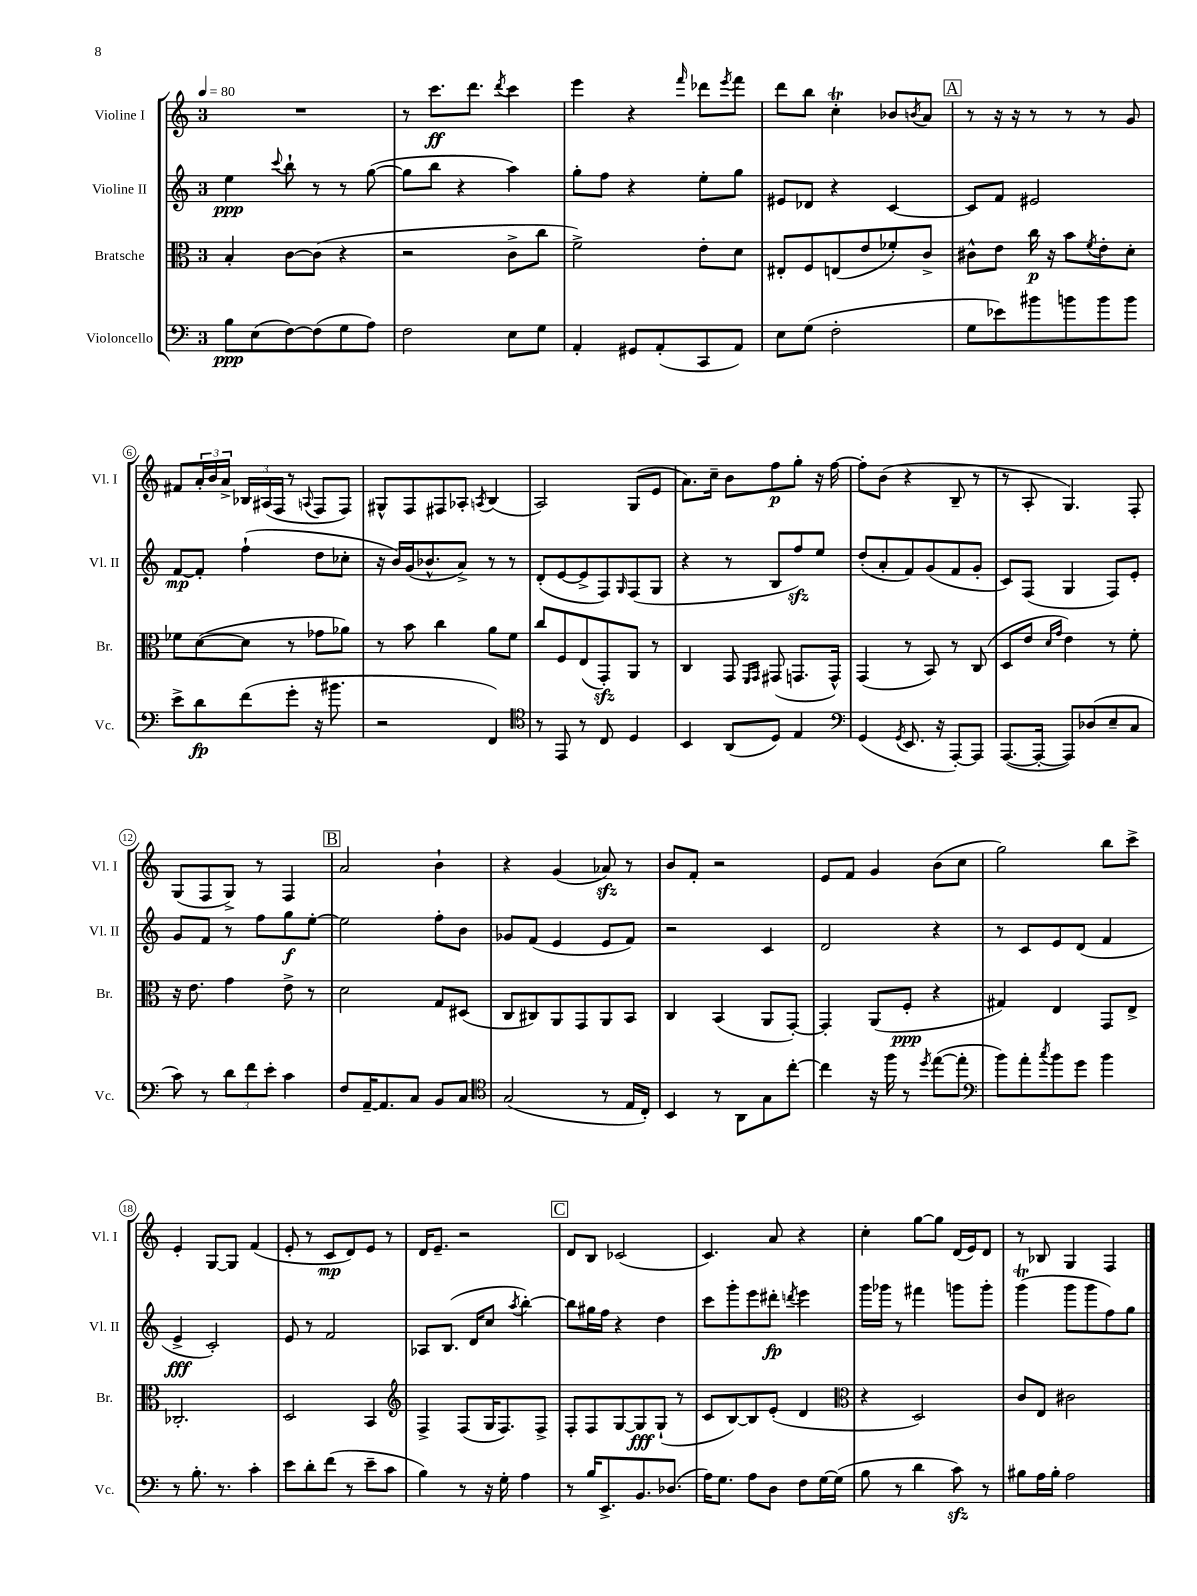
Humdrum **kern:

**kern	**dynam	**kern	**dynam	**kern	**dynam	**kern	**dynam
*part4	*part4	*part3	*part3	*part2	*part2	*part1	*part1
*staff4	*staff4	*staff3	*staff3	*staff2	*staff2	*staff1	*staff1
*I"Violoncello	*	*I"Bratsche	*	*I"Violine II	*	*I"Violine I	*
*I'Vc.	*	*I'Br.	*	*I'Vl. II	*	*I'Vl. I	*
*clefF4	*	*clefC3	*	*clefG2	*	*clefG2	*
*k[]	*	*k[]	*	*k[]	*	*k[]	*
*M3/4	*	*M3/4	*	*M3/4	*	*M3/4	*
*MM80	*	*MM80	*	*MM80	*	*MM80	*
=1	=1	=1	=1	=1	=1	=1	=1
8B\L	ppp	4B'/	.	4ee\	ppp	2.r	.
(8E\	.	.	.	.	.	.	.
.	.	.	.	8qqccc/	.	.	.
[8F\)	.	[8c\L	.	8bb`\	.	.	.
(8F\]	.	(8c\J]	.	8r	.	.	.
8G\	.	4r	.	8r	.	.	.
8A\J)	.	.	.	([8gg\	.	.	.
=2	=2	=2	=2	=2	=2	=2	=2
2F\	.	2r	.	8gg\L]	.	8r	.
.	.	.	.	8bb\J	.	8.ccc\L	ff
.	.	.	.	4r	.	.	.
.	.	.	.	.	.	8.ddd\J	.
.	.	.	.	.	.	8qddd/	.
8E\L	.	8c^\L	.	4aa\)	.	4ccc\	.
8G\J	.	8cc\J	.	.	.	.	.
=3	=3	=3	=3	=3	=3	=3	=3
4AA'/	.	2f^\)	.	8gg'\L	.	4eee\	.
.	.	.	.	8ff\J	.	.	.
8GG#X/L	.	.	.	4r	.	4r	.
(8AA'/	.	.	.	.	.	.	.
.	.	.	.	.	.	16qqfff/	.
8CC/	.	8e'\L	.	8ee'\L	.	8ddd-X\L	.
.	.	.	.	.	.	8qeee/	.
8AA/J)	.	8d\J	.	8gg\J	.	8fff\J	.
=4	=4	=4	=4	=4	=4	=4	=4
8E\L	.	8E#X'/L	.	8e#X/L	.	8ddd\L	.
(8G\J	.	8F/	.	8d-X/J	.	8bb\J	.
2F'\	.	(8En/	.	4r	.	4ccT'\	.
.	.	8e/	.	.	.	.	.
.	.	8f-X'/)	.	[4c/	.	8b-X/L	.
.	.	.	.	.	.	8qbn/	.
.	.	8c^/J	.	.	.	8a/J	.
!!LO:REH:place=s1:t=A
=5	=5	=5	=5	=5	=5	=5	=5
8G\L	.	8c#X^^\L	.	8c/L]	.	8r	.
8e-X\)	.	8e\J	.	8f/J	.	16r	.
.	.	.	.	.	.	16r	.
8b#X\	.	16cc\	p	2e#X/	.	8r	.
.	.	16r	.	.	.	.	.
8bn\	.	8b\L	.	.	.	8r	.
.	.	8qf/	.	.	.	.	.
8b\	.	8e'\	.	.	.	8r	.
8b\J	.	8d'\J	.	.	.	8g/	.
!!LO:LB:g=z
=6	=6	=6	=6	=6	=6	=6	=6
8e^\L	.	8f-X\L	.	[8f/L	mp	8f#X/L	.
8d\	fp	([8d\	.	8f'/J]	.	24a'/L	.
.	.	.	.	.	.	24b/	.
.	.	.	.	.	.	24a^/JJ	.
(8f\	.	8d\J]	.	(4ff`\	.	24B-X/LL	.
.	.	.	.	.	.	(24A#X/	.
.	.	.	.	.	.	24F/JJ	.
8g'\J	.	8r	.	.	.	8r	.
.	.	.	.	.	.	8qqAn/	.
16r	.	8g-X\L	.	8dd\L	.	8F/L	.
8.b#X\	.	.	.	.	.	.	.
.	.	8a-X\J)	.	8cc-X'\J	.	8F/J)	.
=7	=7	=7	=7	=7	=7	=7	=7
2r	.	8r	.	16r	.	8G#X^^/L	.
.	.	.	.	16b/LL)	.	.	.
.	.	8b\	.	(16g/J	.	8F/	.
.	.	.	.	8.b-X^^/	.	.	.
.	.	4cc\	.	.	.	8F#X/	.
.	.	.	.	8a^/J)	.	8A-X'/J	.
.	.	.	.	.	.	8qAn/	.
4FF/)	.	8a\L	.	8r	.	(4B/	.
.	.	8f\J	.	8r	.	.	.
=8	=8	=8	=8	=8	=8	=8	=8
*clefC4	*	*	*	*	*	*	*
8r	.	8cc/L	.	(8d'/L	.	2A/)	.
8EE/	.	8F/	.	[8e/	.	.	.
8r	.	(8E/	.	8e^/]	.	.	.
8C/	.	8GGzz'/)	.	8F/)	.	.	.
.	.	.	.	16qqG/	.	.	.
4D/	.	8AA/J	.	(8F/	.	(8G/L	.
.	.	8r	.	8G/J	.	8e/J	.
=9	=9	=9	=9	=9	=9	=9	=9
4BB/	.	4C/	.	4r	.	8.a\L)	.
.	.	.	.	.	.	16cc~\Jk	.
(8AA/L	.	8GG/	.	8r	.	8b\L	.
.	.	16qqFF/LL	.	.	.	.	.
.	.	16qqGG/JJ	.	.	.	.	.
8D/J)	.	(8GG#X/	.	8B/L	.	8ff\	p
4E/	.	8.GGn/L	.	8ffzz/)	.	8gg'\J	.
.	.	.	.	8ee/J	.	16r	.
.	.	16GG^^/Jk)	.	.	.	[16ff\	.
=10	=10	=10	=10	=10	=10	=10	=10
*clefF4	*	*	*	*	*	*	*
(4GG/	.	(4GG/	.	(8dd'/L	.	8ff'\L]	.
.	.	.	.	8a'/	.	(8b\J	.
8qGG/	.	.	.	.	.	.	.
8.EE/	.	8r	.	8f/)	.	4r	.
.	.	8BB/)	.	(8g/	.	.	.
16r	.	.	.	.	.	.	.
[8AAA'/L)	.	8r	.	8f/	.	8B~/	.
8AAA/J]	.	(8C/	.	8g'/J	.	8r	.
=11	=11	=11	=11	=11	=11	=11	=11
([8.AAA/L	.	8D/L	.	8c/L)	.	8r	.
.	.	8e/J	.	(8F/J	.	8A'/	.
16AAA'/Jk_	.	.	.	.	.	.	.
.	.	16qqd/LL	.	.	.	.	.
.	.	16qqg/JJ	.	.	.	.	.
8AAA/L])	.	4e\)	.	4G/	.	4.G/)	.
(8D-X/	.	.	.	.	.	.	.
8E~/	.	8r	.	8F/L)	.	.	.
8C/J	.	8f'\	.	8e'/J	.	8F'/	.
!!LO:LB:g=z
=12	=12	=12	=12	=12	=12	=12	=12
8c\)	.	16r	.	8g/L	.	(8G/L	.
.	.	8.e\	.	.	.	.	.
8r	.	.	.	8f/J	.	8F/	.
12d\L	.	4g\	.	8r	.	8G^/J)	.
12f\	.	.	.	.	.	.	.
.	.	.	.	8ff\L	.	8r	.
12e'\J	.	.	.	.	.	.	.
4c\	.	8e^\	.	8gg\	f	4F/	.
.	.	8r	.	[8ee'\J	.	.	.
!!LO:REH:place=s1:t=B
=13	=13	=13	=13	=13	=13	=13	=13
8F/L	.	2d\	.	2ee\]	.	2a/	.
[16AA~/K	.	.	.	.	.	.	.
8.AA/]	.	.	.	.	.	.	.
8C/J	.	.	.	.	.	.	.
8BB/L	.	8G/L	.	8ff'\L	.	4b`\	.
8C/J	.	(8D#X/J	.	8b\J	.	.	.
=14	=14	=14	=14	=14	=14	=14	=14
*clefC4	*	*	*	*	*	*	*
(2G/	.	8C/L	.	8g-X/L	.	4r	.
.	.	8C#X/)	.	(8f/J	.	.	.
.	.	8AA/	.	4e/	.	(4g/	.
.	.	8GG/	.	.	.	.	.
8r	.	8AA/	.	8e/L	.	8a-Xzz/)	.
16E/LL	.	8BB/J	.	8f/J)	.	8r	.
16C'/JJ)	.	.	.	.	.	.	.
=15	=15	=15	=15	=15	=15	=15	=15
4BB/	.	4C/	.	2r	.	8b/L	.
.	.	.	.	.	.	8f'/J	.
8r	.	(4BB/	.	.	.	2r	.
8AA\L	.	.	.	.	.	.	.
8G\	.	8AA/L	.	4c/	.	.	.
[8cc'\J	.	[8GG'/J)	.	.	.	.	.
=16	=16	=16	=16	=16	=16	=16	=16
4cc\]	.	4GG'/]	.	2d/	.	8e/L	.
.	.	.	.	.	.	8f/J	.
16r	.	(8AA/L	.	.	.	4g/	.
16ff\	.	.	.	.	.	.	.
8r	.	8F'/J	ppp	.	.	.	.
8qdd/	.	.	.	.	.	.	.
([8ee\L	.	4r	.	4r	.	(8b\L	.
8ee'\J]	.	.	.	.	.	8cc\J	.
=17	=17	=17	=17	=17	=17	=17	=17
*clefF4	*	*	*	*	*	*	*
8b\L)	.	4G#X/)	.	8r	.	2gg\)	.
8a'\	.	.	.	8c/L	.	.	.
8qcc/	.	.	.	.	.	.	.
8b\	.	4E/	.	8e/	.	.	.
8g\J	.	.	.	(8d/J	.	.	.
4b\	.	8GG/L	.	4f/	.	8bb\L	.
.	.	8E^/J	.	.	.	8ccc^\J	.
!!LO:LB:g=z
=18	=18	=18	=18	=18	=18	=18	=18
8r	.	2.C-X'/	.	4e^/	fff	4e'/	.
8.B'\	.	.	.	.	.	.	.
.	.	.	.	2c'/)	.	[8G/L	.
8.r	.	.	.	.	.	.	.
.	.	.	.	.	.	8G/J]	.
4c'\	.	.	.	.	.	(4f/	.
=19	=19	=19	=19	=19	=19	=19	=19
8e\L	.	2D/	.	8e/	.	8e'/	.
8d'\	.	.	.	8r	.	8r	.
(8f\J	.	.	.	2f/	.	8c/L	mp
8r	.	.	.	.	.	8d/)	.
8e~\L	.	4BB/	.	.	.	8e/J	.
8c\J	.	.	.	.	.	8r	.
=20	=20	=20	=20	=20	=20	=20	=20
*	*	*clefG2	*	*	*	*	*
4B\)	.	4F^/	.	8A-X/L	.	16d/KL	.
.	.	.	.	.	.	8.e~/J	.
.	.	.	.	(8.B/J	.	.	.
8r	.	(8F/L	.	.	.	2r	.
.	.	.	.	16d/KL	.	.	.
16r	.	16G/K	.	8cc/J	.	.	.
16G'\	.	8.F/)	.	.	.	.	.
.	.	.	.	8qaa/	.	.	.
4A\	.	.	.	[4bb'\)	.	.	.
.	.	8F^/J	.	.	.	.	.
!!LO:REH:place=s1:t=C
=21	=21	=21	=21	=21	=21	=21	=21
8r	.	8F'/L	.	8bb\L]	.	8d/L	.
16B/KL	.	8F/	.	16gg#X\L	.	8B/J	.
8.EE^/	.	.	.	16ff\JJ	.	.	.
.	.	[8G/	.	4r	.	(2c-X/	.
8.BB/	.	8G/]	fff	.	.	.	.
.	.	(8G`/J	.	4dd\	.	.	.
(8.D-X/J	.	.	.	.	.	.	.
.	.	8r	.	.	.	.	.
=22	=22	=22	=22	=22	=22	=22	=22
16A\KL)	.	8c/L	.	8ccc\L	.	4.c/)	.
8.G\J	.	.	.	.	.	.	.
.	.	[8B/)	.	8ggg'\	.	.	.
8A\L	.	8B/]	.	8eee\	.	.	.
8D\J	.	(8e'/J	.	8ddd#X'\J	fp	8a/	.
.	.	.	.	8qdddn/	.	.	.
8F\L	.	4d/	.	4eee\	.	4r	.
[16G\L	.	.	.	.	.	.	.
(16G\JJ]	.	.	.	.	.	.	.
=23	=23	=23	=23	=23	=23	=23	=23
*	*	*clefC3	*	*	*	*	*
8B\	.	4r	.	16ggg\LL	.	4cc'\	.
.	.	.	.	16ggg-X\JJ	.	.	.
8r	.	.	.	8r	.	.	.
4d\	.	2D/)	.	4fff#X\	.	[8gg\L	.
.	.	.	.	.	.	8gg\J]	.
8czz\)	.	.	.	8gggn\L	.	(16d/LL	.
.	.	.	.	.	.	16e/J)	.
8r	.	.	.	8ggg'\J	.	8d/J	.
=24	=24	=24	=24	=24	=24	=24	=24
8B#X\L	.	8c/L	.	(4gggT\	.	8r	.
16A\L	.	8E/J	.	.	.	8B-X/	.
16B#'\JJ	.	.	.	.	.	.	.
2A\	.	2c#X\	.	8ggg\L	.	4G/	.
.	.	.	.	8ggg\	.	.	.
.	.	.	.	8ff\)	.	4F/	.
.	.	.	.	8gg\J	.	.	.
==	==	==	==	==	==	==	==
*-	*-	*-	*-	*-	*-	*-	*-
